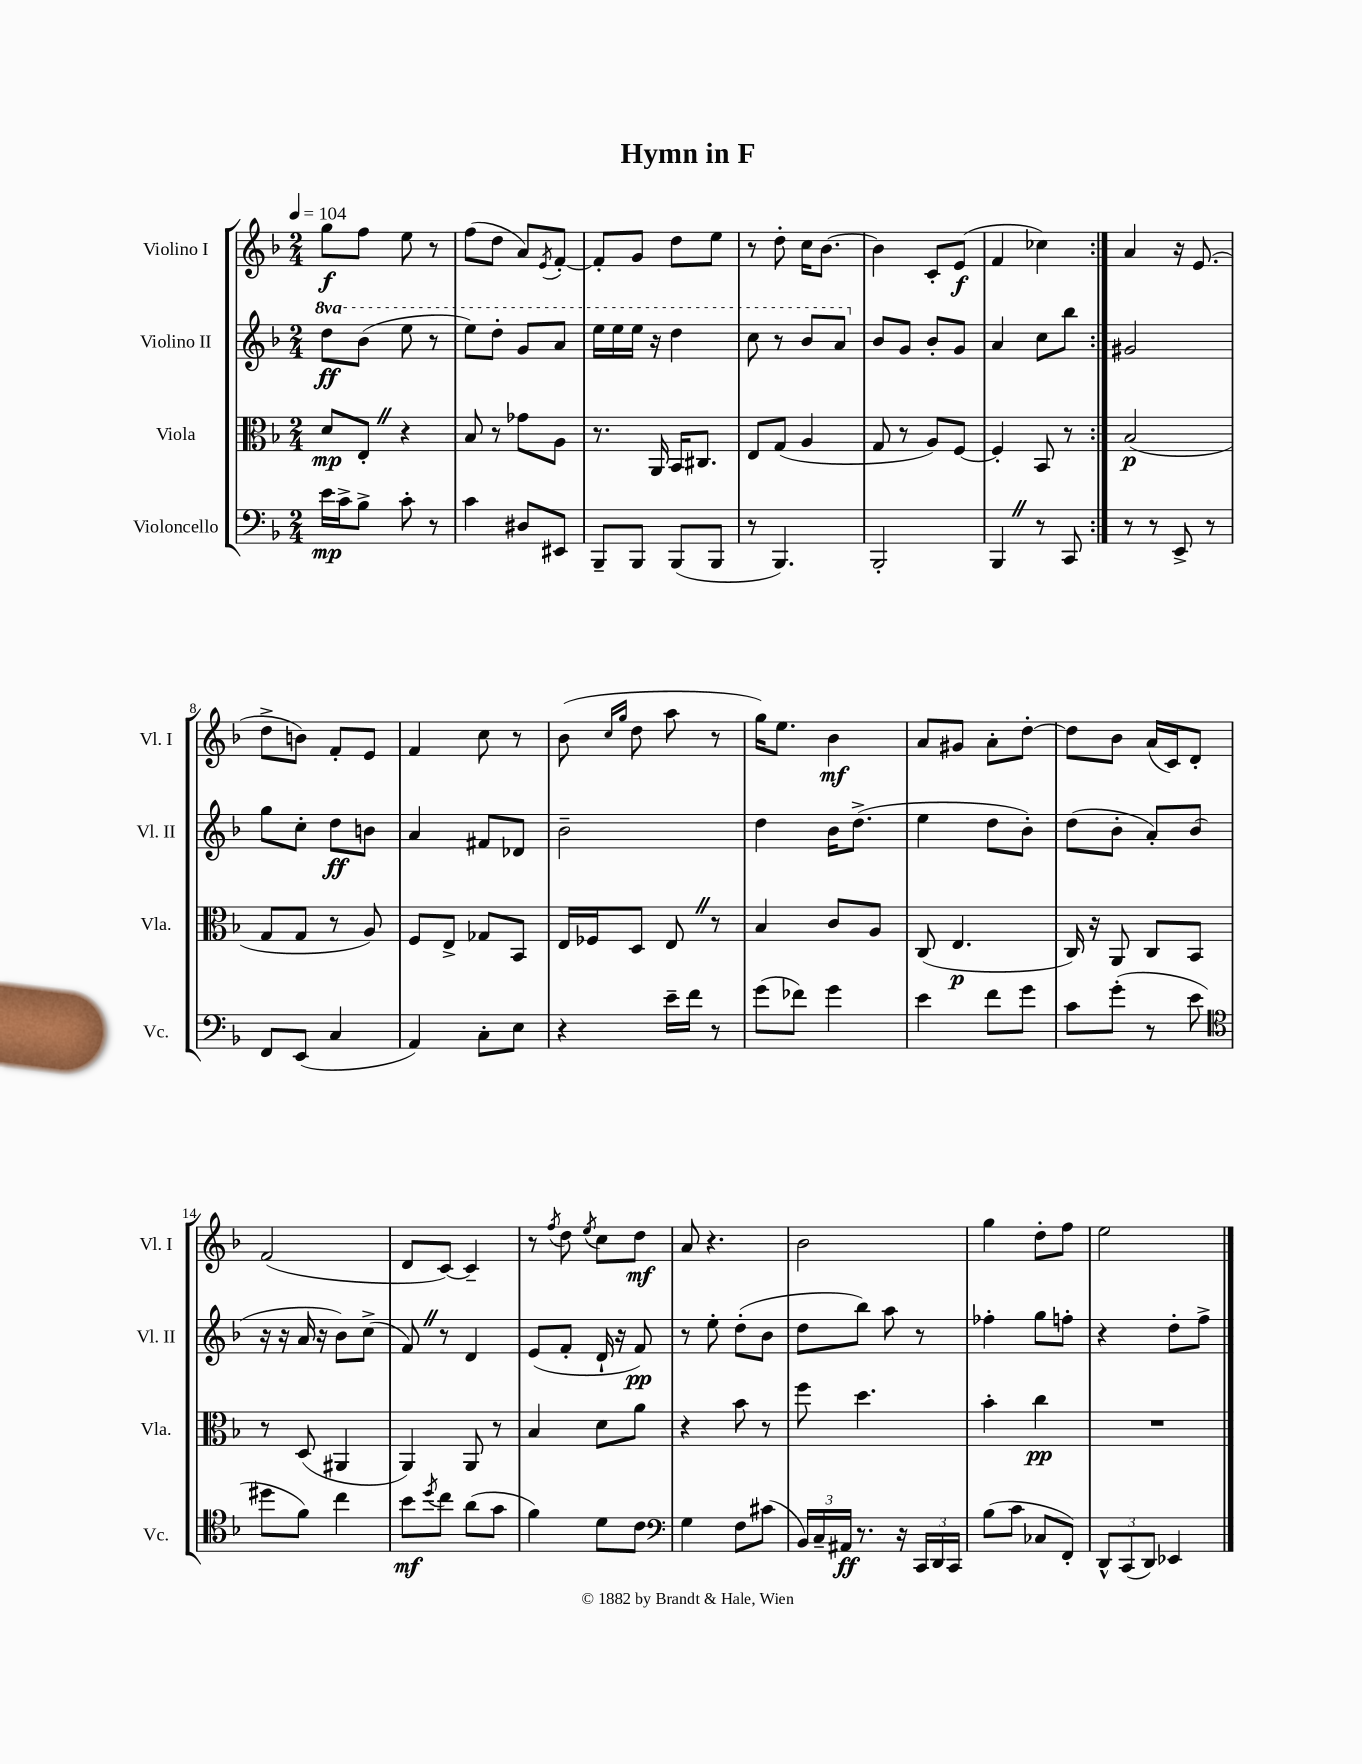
\header { title = "Hymn in F" }
<<
\new StaffGroup <<
\new Staff = "s0" \with { instrumentName = "Violino I" shortInstrumentName = "Vl. I" } {
    \clef treble \key f \major \numericTimeSignature \time 2/4 \tempo 4 = 104
    \repeat volta 2 { g''8\f f''8 e''8 r8 |
    f''8( d''8 a'8) \acciaccatura { e'8 } f'8~-. |
    f'8-. g'8 d''8 e''8 |
    r8 d''8-. c''16 bes'8.~ |
    bes'4 c'8-. e'8\f( |
    f'4 ces''4) | }
    a'4 r16 e'8.( |
    d''8-> b'8) f'8-. e'8 |
    f'4 c''8 r8 |
    bes'8( \grace { c''16 g''16 } d''8 a''8 r8 |
    g''16) e''8. bes'4\mf |
    a'8 gis'8 a'8-. d''8~-. |
    d''8 bes'8 a'16( c'16) d'8-. |
    f'2( |
    d'8 c'8~) c'4-- |
    r8 \acciaccatura { f''8 } d''8 \acciaccatura { e''8 } c''8 d''8\mf |
    a'8 r4. |
    bes'2 |
    g''4 d''8-. f''8 |
    e''2 \bar "|." |
}
\new Staff = "s1" \with { instrumentName = "Violino II" shortInstrumentName = "Vl. II" } {
    \clef treble \key f \major \numericTimeSignature \time 2/4 \set Staff.ottavationMarkups = #ottavation-simple-ordinals
    \repeat volta 2 { \ottava #1 d'''8\ff bes''8( e'''8 r8 |
    e'''8) d'''8-. g''8 a''8 |
    e'''16 e'''16 e'''16 r16 d'''4 |
    c'''8 r8 bes''8 a''8 \ottava #0 |
    bes'8 g'8 bes'8-. g'8 |
    a'4 c''8 bes''8 | }
    gis'2 |
    g''8 c''8-. d''8\ff b'8 |
    a'4 fis'8 des'8 |
    bes'2-- |
    d''4 bes'16 d''8.->( |
    e''4 d''8 bes'8-.) |
    d''8( bes'8-. a'8-.) bes'8( |
    r16 r16 a'16 r16 bes'8) c''8->( |
    f'8) \once \override BreathingSign.text = \markup { \musicglyph "scripts.caesura.straight" } \breathe r8 d'4 |
    e'8( f'8-. d'16-! r16 f'8\pp) |
    r8 e''8-. d''8-.( bes'8 |
    d''8 bes''8) a''8 r8 |
    fes''4-. g''8 f''8-. |
    r4 d''8-. f''8-> \bar "|." |
}
\new Staff = "s2" \with { instrumentName = "Viola" shortInstrumentName = "Vla." } {
    \clef alto \key f \major \numericTimeSignature \time 2/4
    \repeat volta 2 { d'8\mp e8-. \once \override BreathingSign.text = \markup { \musicglyph "scripts.caesura.straight" } \breathe r4 |
    bes8 r8 ges'8 a8 |
    r8. a,16 bes,16 cis8. |
    e8 g8( a4 |
    g8 r8 a8) f8~ |
    f4-. bes,8 r8 | }
    bes2\p( |
    g8 g8 r8 a8) |
    f8 e8-> ges8 bes,8 |
    e16 fes16 d8 e8 \once \override BreathingSign.text = \markup { \musicglyph "scripts.caesura.straight" } \breathe r8 |
    bes4 c'8 a8 |
    c8( e4.\p |
    c16) r16 a,8 c8 bes,8 |
    r8 d8( ais,4 |
    a,4) a,8 r8 |
    bes4 d'8 a'8 |
    r4 bes'8 r8 |
    f''8 d''4. |
    bes'4-. c''4\pp |
    R2 \bar "|." |
}
\new Staff = "s3" \with { instrumentName = "Violoncello" shortInstrumentName = "Vc." } {
    \clef bass \key f \major \numericTimeSignature \time 2/4
    \repeat volta 2 { e'16\mp c'16-> bes8-> c'8-. r8 |
    c'4 dis8 eis,8 |
    bes,,8-- bes,,8 bes,,8( bes,,8 |
    r8 bes,,4.) |
    bes,,2-. |
    bes,,4 \once \override BreathingSign.text = \markup { \musicglyph "scripts.caesura.straight" } \breathe r8 c,8 | }
    r8 r8 e,8-> r8 |
    f,8 e,8( c4 |
    a,4) c8-. e8 |
    r4 e'16-- f'16 r8 |
    g'8( fes'8) g'4 |
    e'4 f'8 g'8 |
    c'8 g'8-.( r8 e'8 |
    \clef tenor dis''8 f'8) c''4 |
    bes'8\mf \acciaccatura { d''8 } c''8 a'8( g'8 |
    f'4) d'8 c'8 |
    \clef bass g4 f8 cis'8( |
    \tuplet 3/2 { bes,16) c16-- ais,16\ff } r8. r16 \tuplet 3/2 { c,16 d,16 c,16 } |
    bes8( c'8 ces8 f,8-.) |
    \tuplet 3/2 { d,8-^ c,8( d,8) } ees,4 \bar "|." |
}
>>
>>
